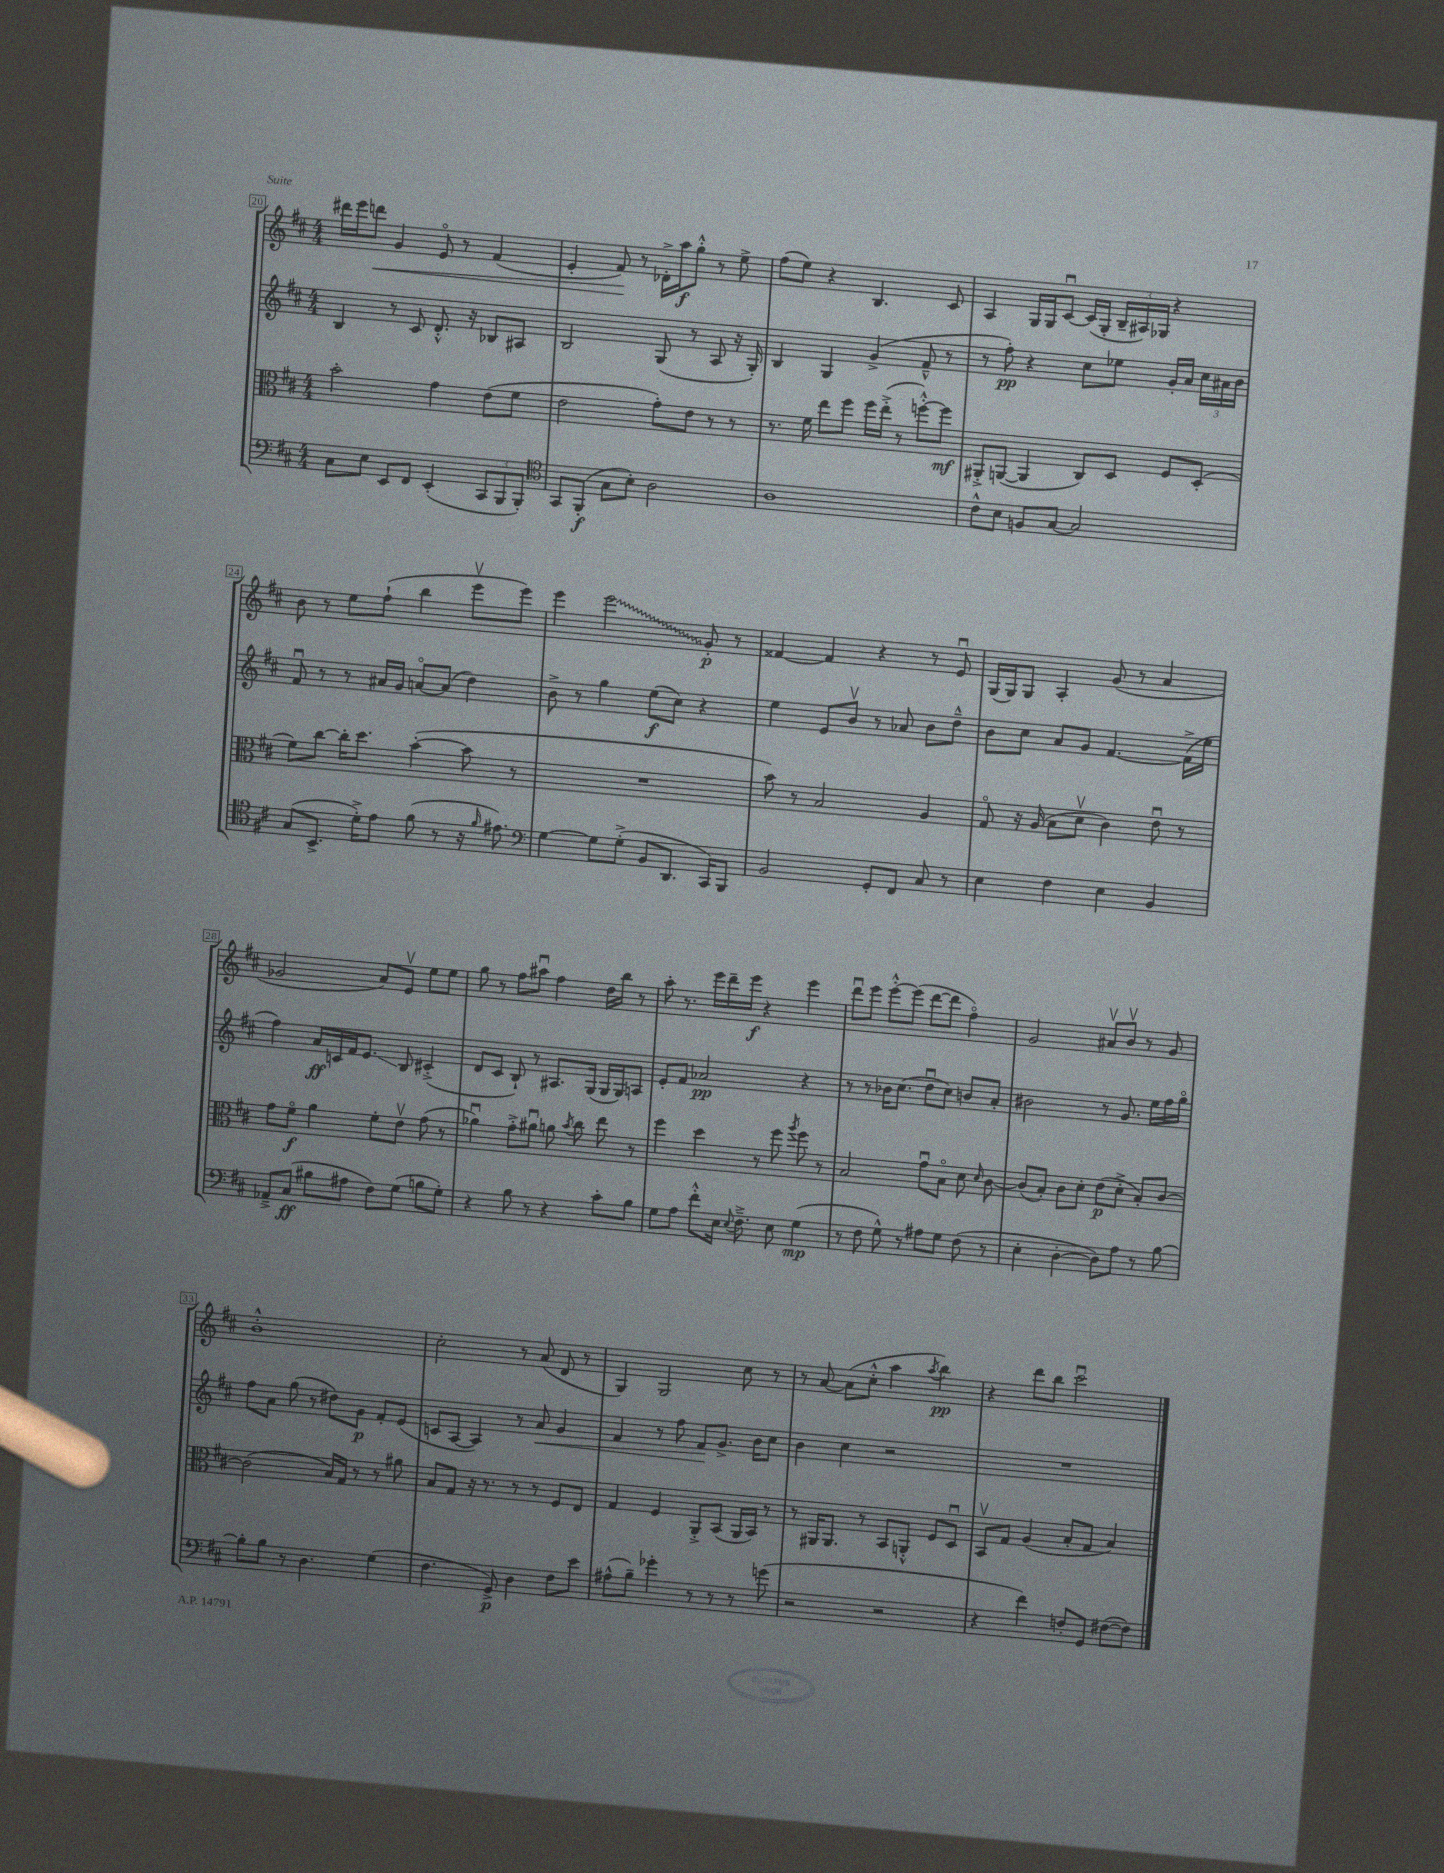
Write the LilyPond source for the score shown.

<<
\new StaffGroup <<
\new Staff = "s0" {
    \clef treble \key d \major \numericTimeSignature \time 4/4
    \autoBeamOff dis'''16[ e'''16 d'''8]\< g'4 e'8\flageolet r8 fis'4( |
    e'4-. fis'8\!) r8 des'16[-.-> a''16\f g''8]-.-^ r8 e''8-> |
    fis''8[( e''8]) r4 b4. cis'8 |
    a4 g16[ g16 cis'8]~\downbow cis'16[( g16]-. \tuplet 3/2 { b16[-- ais16) ges16] } r4 |
    b'8 r8 e''8[ fis''8]-!( b''4 e'''8[\upbow e'''8]) |
    e'''4 \once \override Glissando.style = #'zigzag e'''2\glissando g'8-.\p r8 |
    fisis'4~ fisis'4 r4 r8 e'8\downbow |
    g16[( g16) g8] a4-. g'8( r8 a'4 |
    ges'2 a'8[) e'8]\upbow e''8[ e''8] |
    g''8 r8 fis''8[ ais''8]\downbow fis''4 d''16[ b''16] r8 |
    a''8-. r8. e'''16[ d'''16-- e'''16]\f r4 e'''4 |
    d'''8[\downbow e'''8] e'''8[~-.-^ e'''8]( d'''8[~ d'''8] fis''4\flageolet) |
    g'2 ais'8[\upbow b'8]\upbow r8 g'8 |
    b'1-.-^ |
    cis''2-. r8 a'8( d'8 r8 |
    g4) g2 cis''8 r8 |
    r8 a'8~ a'8[( cis''8]-.-^ a''4 \acciaccatura { a''8 } b''4\pp) |
    r4 d'''8[ b''8] cis'''2\downbow \bar "|." |
}
\new Staff = "s1" {
    \clef treble \key d \major \numericTimeSignature \time 4/4
    \autoBeamOff b4 r8 cis'8 d'8.-.-^ r16 bes8[ ais8] |
    b2 g8( r8 a8 r16 g16-.) |
    b4 g4 g'4->( fis'8---^ r8 |
    r8 fis''8-.\pp) r4 cis''8[ ees''8] g'16[-. a'16] \tuplet 3/2 { cis''16[ ais'16 b'16] } |
    fis'8\downbow r8 r8 ais'16[ g'16] a'8[~\flageolet a'8]( d''4) |
    b'8-> r8 g''4 e''8[\f( cis''8]) r4 |
    e''4 e'8[ b'8]\upbow r8 aes'8 b'8[ d''8]---^ |
    b'8[ cis''8] a'8[ g'8] fis'4.~ fis'16[->( e''16] |
    fis''4) a'16[\ff c'16 fis'16 e'8.]\glissando b8 cis'4-.->( |
    d'8[ cis'8] b8-!) r8 ais8.[ g16]( g16[ g16) a8] |
    e'8[-. fis'8] aes'2\pp r4 |
    r8 r8 bes'16[ cis''8.]( d''8[\downbow cis''8]) b'8[ a'8]-. |
    bis'2 r8 g'8. e''16[ fis''16 g''16]\flageolet |
    fis''8[ a'8] g''8( r8 dis''8[) g'8]\p fis'8[-. e'8]( |
    c'8[ a8]~ a4) r8 a'8\< g'4 |
    fis'4 r8 fis''8 fis'8[\! g'8.]-> b'16[ cis''8] |
    b'4 cis''4 r2 |
    R1 \bar "|." |
}
\new Staff = "s2" {
    \clef alto \key d \major \numericTimeSignature \time 4/4
    \autoBeamOff b'2-. g'4 e'8[( fis'8] |
    e'2 g'8[-.) e'8] r8 r8 |
    r8. fis'16 e''8[ fis''8] fis''16[ e''16]-.->( r8 f''8[~-.-^) f''8]\mf |
    ais,8[-.-> a,8]~( a,4 cis8[) d8] fis8[ d8]-.( |
    fis'8[) cis''8]~ cis''16[-. d''8.] b'4~-.( b'8 r8 |
    R1 |
    b'8) r8 b2 a4 |
    g8\flageolet r16 a16( b8[ d'8]\upbow cis'4) e'8\downbow r8 |
    g'8[ fis'8]\flageolet\f a'4 fis'8[-. e'8]\upbow g'8( r8 |
    aes'4\downbow) g'8[-.-> ais'8]\downbow a'8 \acciaccatura { b'8 } cis''8 e''8 r8 |
    fis''4 d''4 r8 fis''8 \acciaccatura { a''8 } fis''8 r8 |
    b2 g'8[\downbow b8]\flageolet d'8 \grace { d'16 } cis'8~ |
    cis'8[( b8]-.) cis'8[ d'8]-. e'8[\p( d'8]-.-> b8[-.) cis'8]~ |
    cis'2( b16[) g16] r8 r8 ais'8 |
    b8[ g8] r16 r8. r8 r8 fis8[ e8] |
    g4 fis4 a,8[-.-> b,8]( a,16[ b,16]) r8 |
    r8 ais,16[ ais,8.] r8 b,8[ a,8]-.-^ fis8[ d8]\downbow |
    b,8[\upbow g8] a4( b8[-. g8] b4) \bar "|." |
}
\new Staff = "s3" {
    \clef bass \key d \major \numericTimeSignature \time 4/4
    \autoBeamOff cis8[ e8] e,8[ fis,8] e,4-.( \tuplet 3/2 { cis,8[ b,,8 b,,8]-.) } |
    \clef tenor g,8[ fis,8]-.\f( g8[ b8]-.) a2 |
    a1 |
    cis'8[-^ b8] f8[ g8]~ g2 |
    g8[( b,8.]-> d'16[-.->) e'8] fis'8( r8 r16 \grace { fis'16 } eis'8.) |
    \clef bass g4~ g8[ g8]-.->( b,8[ d,8.] cis,16[) b,,8] |
    b,2 g,8[-. fis,8] cis8 r8 |
    e4 fis4 e4 b,4 |
    aes,8[---> cis8]\ff( bis8[ ais8] fis8[) g8]( b8[ g8]-.) |
    r4 b8 r8 r4 cis'8[-. b8] |
    g8[ a8] fis'8[-.-^ e16] \appoggiatura { e8 } fis8.---> e8 g4\mp( |
    r8 fis8 g8-^) r8 ais8[ g8] fis8( r8 |
    e4-. d4~-. d8[) a8] r8 b8~ |
    b8[-. b8] r8 d4. g4( |
    fis4. g,8->\p) d4 fis8[ e'8] |
    ais8[-^( b8]--) ges'4-. r8 r8 r8 g'8( |
    r2 r2 |
    r4 fis'4) f8[-. g,8] fis8[~( fis8]) \bar "|." |
}
>>
>>
\layout { \context { \Score currentBarNumber = #20 \override BarNumber.stencil = #(make-stencil-boxer 0.1 0.3 ly:text-interface::print) } }
